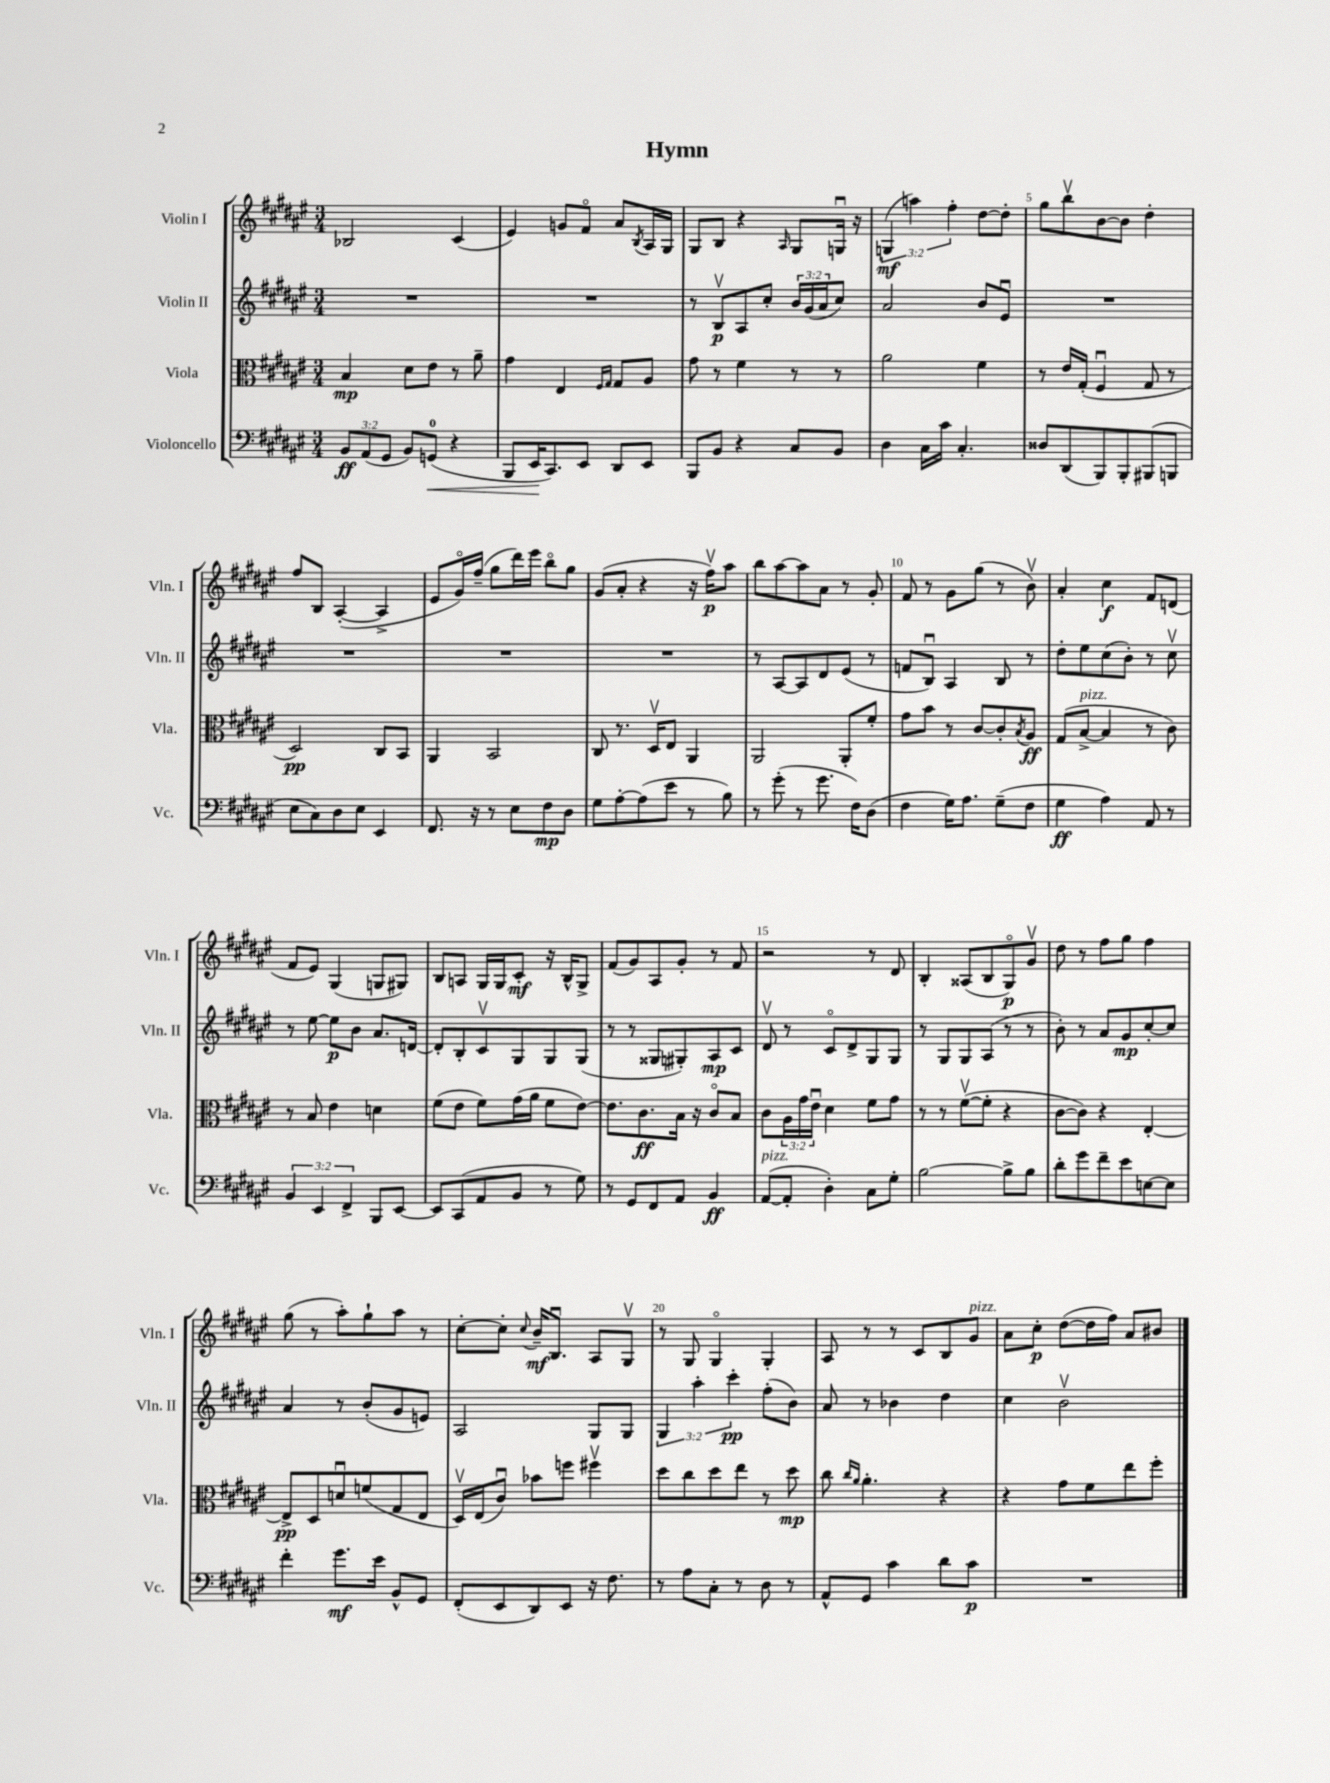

**kern	**kern	**kern	**kern
*staff4	*staff3	*staff2	*staff1
*clefF4	*clefC3	*clefG2	*clefG2
*k[f#c#g#d#a#e#]	*k[f#c#g#d#a#e#]	*k[f#c#g#d#a#e#]	*k[f#c#g#d#a#e#]
*M3/4	*M3/4	*M3/4	*M3/4
12BB	4B	2.r	2B-
(12AA#	.	.	.
12GG#	.	.	.
8BB)	8d#	.	.
(8GG	8e#	.	.
4r	8r	.	(4c#
.	8a#~	.	.
=	=	=	=
8BBB	4g#	2.r	4e#)
16EE#	.	.	.
8.CC#)	.	.	.
.	4E#	.	8g
8EE#	.	.	8f#o
.	16qqF#	.	.
.	16qqG#	.	.
8DD#	8G#	.	8a#
.	.	.	8qB
8EE#	8A#	.	16A#
.	.	.	16G#
=	=	=	=
8BBB	8g#	8r	8G#
8BB	8r	8Bv	8B
4r	4f#	8A#	4r
.	.	8cc#'	.
.	.	.	16qqA#
8C#	8r	24b	8G#
.	.	(24g#	.
.	.	24a#	.
8BB	8r	8cc#)	16Gu
.	.	.	16r
=	=	=	=
4D#	2a#	2a#	(6G
.	.	.	6aa)
16C#	.	.	.
16c#	.	.	.
.	.	.	6ff#'
4.C#'	.	.	.
.	4f#	8b	[8dd#
.	.	8e#u	8dd#']
=	=	=	=
8D##	8r	2.r	8gg#
(8DD#	16e#	.	8bbv
.	(16G#'	.	.
8BBB)	4F#u	.	[8b
8BBB'	.	.	8b]
(8BBB#	8G#	.	4dd#'
8BBB	8r	.	.
=	=	=	=
8E#	2D#)	2.r	8ff#
8C#)	.	.	8B
8D#	.	.	([4A#'
8E#	.	.	.
4EE#	8C#	.	4A#^]
.	8BB	.	.
=	=	=	=
8.FF#	4AA#	2.r	8e#
.	.	.	16g#o)
16r	.	.	(16ff#~
8r	2BB	.	8gg#
8E#	.	.	16ddd#)
.	.	.	16eee#
8F#	.	.	8bbo
8D#	.	.	8gg#
=	=	=	=
8G#	8C#	2.r	(8g#
[8A#'	8.r	.	8a#'
(8A#]	.	.	4r
.	16D#v	.	.
8e#	8E#	.	.
8r	4AA#	.	16r
.	.	.	16ff#v)
8B)	.	.	8aa#
=	=	=	=
8r	2AA#	8r	8bb
(8g#'	.	[8A#	[8aa#
8r	.	8A#]	8aa#]
8.g#	.	8d#	8a#
.	8AA#'	(8e#	8r
16F#)	.	.	.
(8D#	8f#'	8r	8g#'
=	=	=	=
4F#	8g#	8f	8f#
.	8b	8Bu)	8r
16G#)	8r	4A#	8g#
8.A#	.	.	.
.	[8c#	.	(8gg#
(8G#~	8c#']	8B	8r
.	8qB	.	.
8F#	8A#	8r	8bv)
=	=	=	=
4G#	(8G#	8dd#'	4a#'
.	[8B^	8ee#	.
4A#)	4B]	(8cc#	4cc#
.	.	8b')	.
8AA#	8r	8r	8f#
8r	8c#)	8cc#v	(8d
=	=	=	=
6BB	8r	8r	8f#
.	8B	[8ee#	8e#)
6EE#	.	.	.
.	4e#	8ee#]	(4G#
6FF#^	.	.	.
.	.	8b	.
8BBB	4d	8.a#	8G
[8EE#	.	.	8G#)
.	.	[16d	.
=	=	=	=
8EE#]	(8f#	8d']	8B
(8CC#	8e#	8B'	8A
8AA#	8f#)	8c#v	16G#
.	.	.	16G#
8BB	(16g#	8G#	8c#'
.	16a#	.	.
8r	8f#	8G#	16r
.	.	.	16B^^
8G#)	[8e#)	(8G#	8G#^
=	=	=	=
8r	8.e#]	8r	(8f#
8GG#	.	8r	8g#)
.	8.c#	.	.
8FF#	.	8G##	8A#
8AA#	16B	8G#')	8g#'
.	16r	.	.
4BB	8c#o	8A#	8r
.	8B	8c#	8f#
=	=	=	=
([8AA#	8c#	8d#v	2r
8AA#']	24A#	8r	.
.	24g#	.	.
.	24e#u	.	.
4D#')	4d#	8c#o	.
.	.	8d#^	.
8C#	8f#	8G#	8r
8G#'	8g#	8G#	8d#
=	=	=	=
[2B	8r	8r	4B'
.	8r	8G#	.
.	([8f#v	8G#	(8A##
.	8f#']	(8A#	8B
8B^]	4r	8r	8G#o)
8B	.	8r	8g#v
=	=	=	=
8d#'	[8c#	8b')	8dd#
8g#	8c#])	8r	8r
8f#~	4r	8a#	8ff#
8e#	.	8g#	8gg#
[8E	[4E#'	[8cc#'	4ff#
8E]	.	8cc#]	.
=	=	=	=
4f#'	8E#^]	4a#	(8gg#
.	8D#	.	8r
8.g#	8du	8r	8aa#')
.	(8f	(8b'	8gg#`
16e#	.	.	.
8BB^^	8G#	8g#	8aa#
8GG#	8E#	8e)	8r
=	=	=	=
(8FF#'	16D#v)	2A#	[8cc#'
.	(16E#	.	.
8EE#	8c#u)	.	8cc#']
.	.	.	8qqcc#
8DD#)	8b-	.	16b~
.	.	.	8.Bu
8EE#	8ff	.	.
16r	4ff#v	8G#	8A#
8.F#	.	.	.
.	.	8G#	8G#v
=	=	=	=
8r	8dd#	6G#	8r
8A#	8cc#	.	8G#
.	.	6aa#'	.
8C#'	8dd#	.	4G#o
.	.	6ccc#'	.
8r	8ee#	.	.
8D#	8r	(8ff#'	4G#'
8r	8dd#	8b)	.
=	=	=	=
8AA#^^	8cc#	8a#	8A#
.	16qqcc#	.	.
.	16qqa#	.	.
8GG#	4.a#'	8r	8r
4c#	.	4b-	8r
.	.	.	8c#
8d#	4r	4dd#	8B
8c#	.	.	8g#
=	=	=	=
2.r	4r	4cc#	8a#
.	.	.	8cc#'
.	8g#	2bv	([8dd#
.	8f#	.	16dd#]
.	.	.	16ff#)
.	8ee#	.	8a#
.	8ff#'	.	8b#
==	==	==	==
*-	*-	*-	*-
